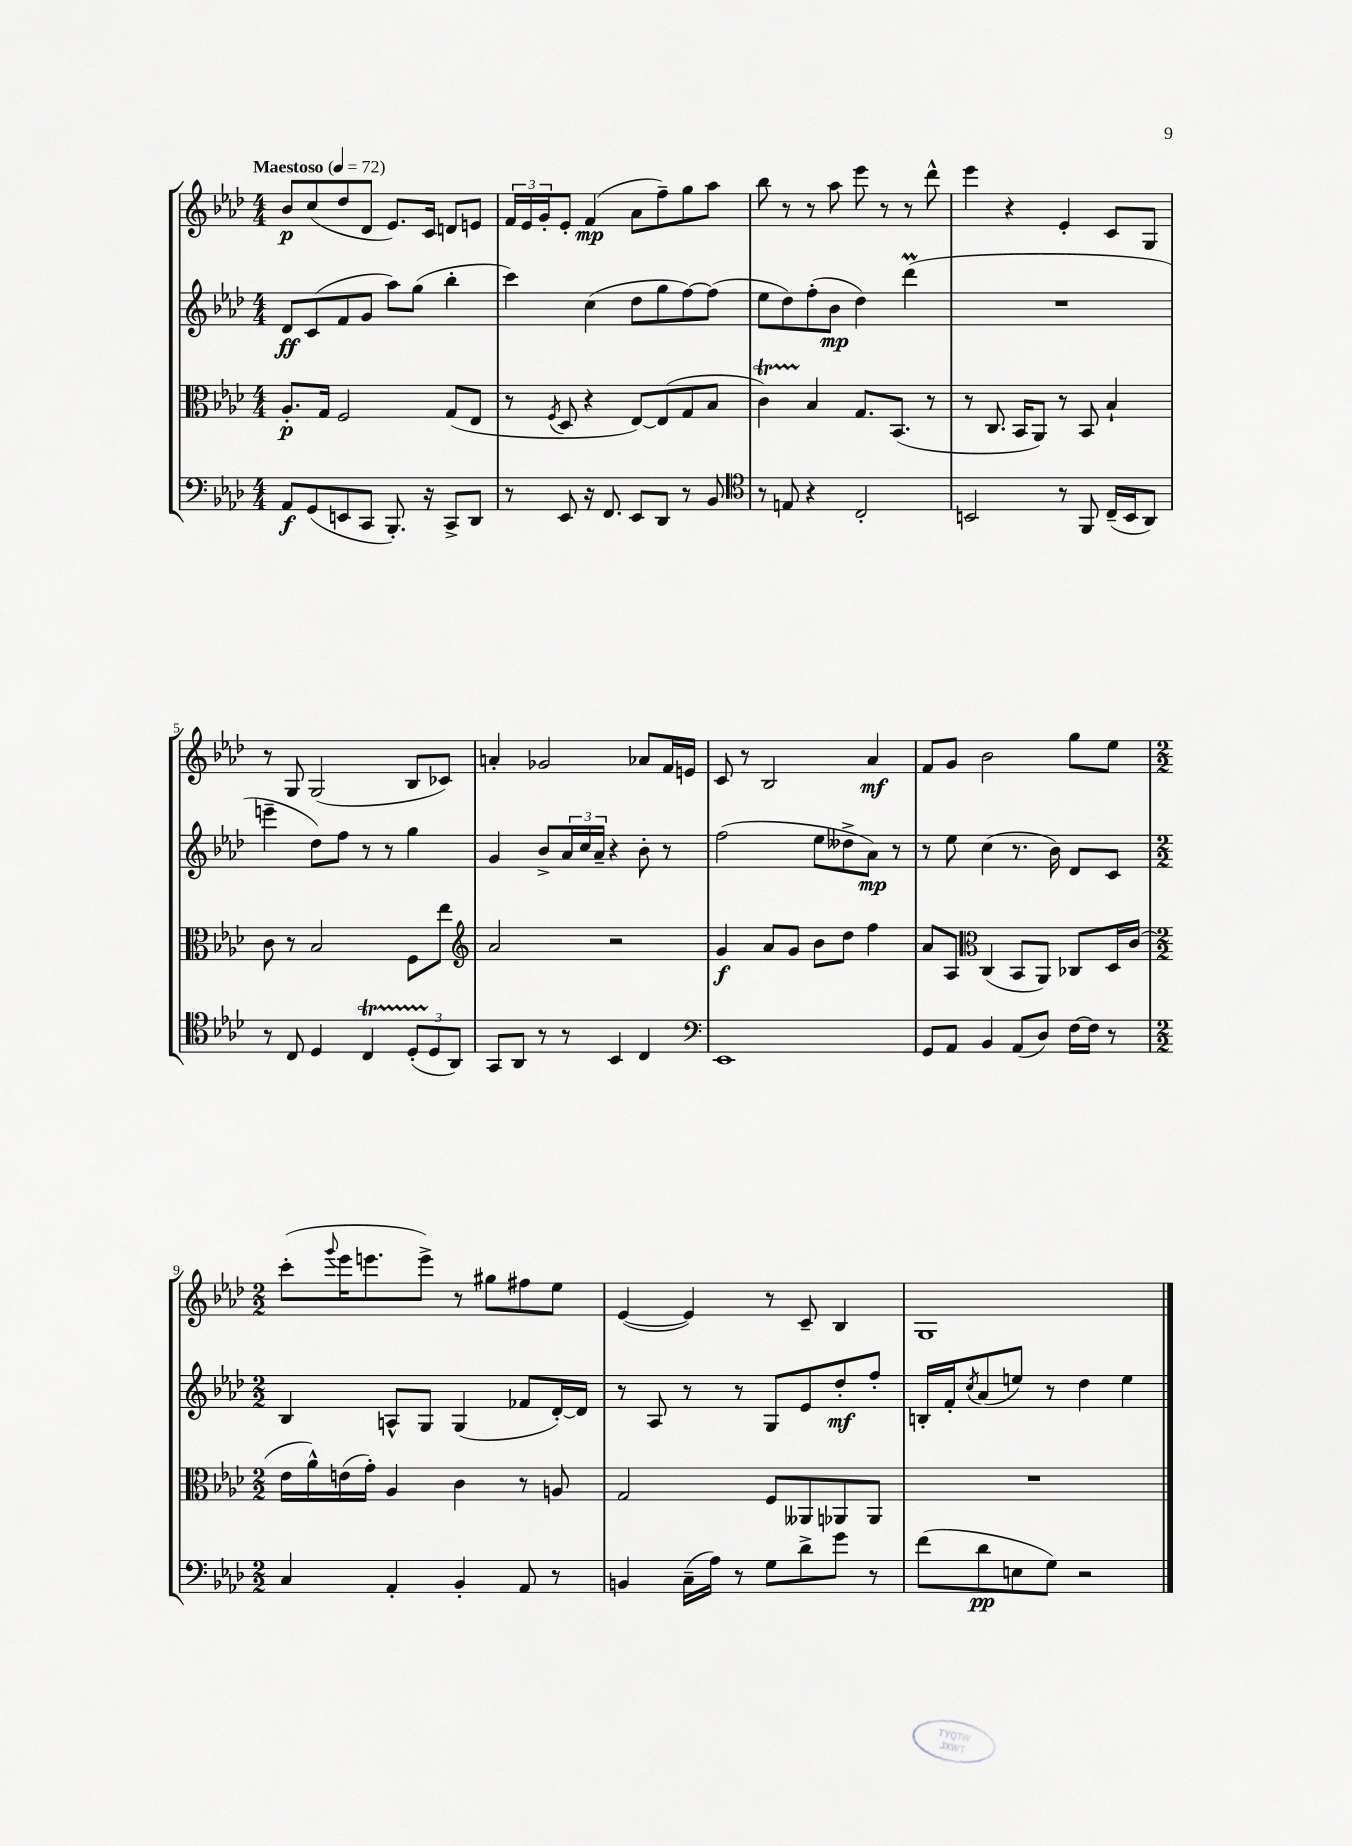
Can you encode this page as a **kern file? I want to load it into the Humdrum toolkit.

**kern	**dynam	**kern	**dynam	**kern	**dynam	**kern	**dynam
*part4	*part4	*part3	*part3	*part2	*part2	*part1	*part1
*staff4	*staff4	*staff3	*staff3	*staff2	*staff2	*staff1	*staff1
*clefF4	*	*clefC3	*	*clefG2	*	*clefG2	*
*k[b-e-a-d-]	*	*k[b-e-a-d-]	*	*k[b-e-a-d-]	*	*k[b-e-a-d-]	*
*M4/4	*	*M4/4	*	*M4/4	*	*M4/4	*
*MM72	*	*MM72	*	*MM72	*	*MM72	*
=1	=1	=1	=1	=1	=1	=1	=1
!	!	!	!	!	!	!LO:TX:a:B:t=Maestoso	!
8AA-/L	f	8.A-'/L	p	8d-/L	ff	8b-/L	p
(8GG/	.	.	.	(8c/	.	(8cc/	.
.	.	16G/Jk	.	.	.	.	.
8EEn/	.	2F/	.	8f/	.	8dd-/	.
8CC/J	.	.	.	8g/J	.	8d-/J	.
8.BBB-'/)	.	.	.	8aa-\L)	.	8.e-/L)	.
.	.	.	.	(8gg\J	.	.	.
16r	.	.	.	.	.	16c/Jk	.
8CC^/L	.	(8G/L	.	4bb-'\	.	8dn/L	.
8DD-/J	.	8E-/J	.	.	.	8en/J	.
=2	=2	=2	=2	=2	=2	=2	=2
8r	.	8r	.	4ccc\)	.	24f/LL	.
.	.	.	.	.	.	24e-/	.
.	.	.	.	.	.	24g'/J	.
.	.	8qF/	.	.	.	.	.
8EE-/	.	8D-/	.	.	.	8e-'/J	.
16r	.	4r	.	(4cc\	.	(4f/	mp
8.FF/	.	.	.	.	.	.	.
8EE-/L	.	[8E-/L)	.	8dd-\L	.	8a-\L	.
8DD-/J	.	(8E-/]	.	8gg\	.	8ff~\)	.
8r	.	8G/	.	[8ff\)	.	8gg\	.
8BB-/	.	8B-/J	.	(8ff\J]	.	8aa-\J	.
=3	=3	=3	=3	=3	=3	=3	=3
*clefC4	*	*	*	*	*	*	*
8r	.	4ct\)	.	8ee-\L	.	8bb-\	.
8En/	.	.	.	8dd-\)	.	8r	.
4r	.	4B-/	.	(8ff'\	.	8r	.
.	.	.	.	8b-\J	mp	8aa-\	.
2C'/	.	8.G/L	.	4dd-\)	.	8eee-\	.
.	.	.	.	.	.	8r	.
.	.	(8.BB-/J	.	.	.	.	.
.	.	.	.	(4ddd-M\	.	8r	.
.	.	8r	.	.	.	8ddd-^^\	.
=4	=4	=4	=4	=4	=4	=4	=4
2BBn/	.	8r	.	1r	.	4eee-\	.
.	.	8.C/	.	.	.	.	.
.	.	.	.	.	.	4r	.
.	.	16BB-/KL	.	.	.	.	.
.	.	8AA-/J)	.	.	.	.	.
8r	.	8r	.	.	.	4e-'/	.
8FF/	.	8BB-/	.	.	.	.	.
(16C~/LL	.	4B-`/	.	.	.	8c/L	.
16BB/J	.	.	.	.	.	.	.
8AA-/J)	.	.	.	.	.	8G/J	.
!!LO:LB:g=z
=5	=5	=5	=5	=5	=5	=5	=5
8r	.	8c\	.	4eeen~\	.	8r	.
8C/	.	8r	.	.	.	8G/	.
4D-/	.	2B-/	.	8dd-\L)	.	(2G/	.
.	.	.	.	8ff\J	.	.	.
4Ct/	.	.	.	8r	.	.	.
.	.	.	.	8r	.	.	.
(12D-TTT'/L	.	8F\L	.	4gg\	.	8B-/L	.
12D-/	.	.	.	.	.	.	.
.	.	8ee-\J	.	.	.	8c-X/J)	.
12AA-/J)	.	.	.	.	.	.	.
=6	=6	=6	=6	=6	=6	=6	=6
*	*	*clefG2	*	*	*	*	*
8GG/L	.	2a-/	.	4g/	.	4an'/	.
8AA-/J	.	.	.	.	.	.	.
8r	.	.	.	8b-^/L	.	2g-X/	.
8r	.	.	.	24a-/L	.	.	.
.	.	.	.	24cc/	.	.	.
.	.	.	.	24a-~/JJ	.	.	.
4BB-/	.	2r	.	4r	.	.	.
4C/	.	.	.	8b-'\	.	8a-X/L	.
.	.	.	.	8r	.	16f/L	.
.	.	.	.	.	.	16en/JJ	.
=7	=7	=7	=7	=7	=7	=7	=7
*clefF4	*	*	*	*	*	*	*
1EE-	.	4g/	f	(2ff\	.	8c/	.
.	.	.	.	.	.	8r	.
.	.	8a-/L	.	.	.	2B-/	.
.	.	8g/J	.	.	.	.	.
.	.	8b-\L	.	8ee-\L	.	.	.
.	.	8dd-\J	.	8dd--X^\	.	.	.
.	.	4ff\	.	8a-\J)	mp	4a-/	mf
.	.	.	.	8r	.	.	.
=8	=8	=8	=8	=8	=8	=8	=8
8GG/L	.	8a-/L	.	8r	.	8f/L	.
8AA-/J	.	8A-/J	.	8ee-\	.	8g/J	.
*	*	*clefC3	*	*	*	*	*
4BB-/	.	(4C/	.	(4cc\	.	2b-\	.
(8AA-/L	.	8BB-/L	.	8.r	.	.	.
8D-/J)	.	8AA-/J)	.	.	.	.	.
.	.	.	.	16b-\)	.	.	.
[16F\LL	.	8C-X/L	.	8d-/L	.	8gg\L	.
16F\JJ]	.	.	.	.	.	.	.
8r	.	16D-/L	.	8c/J	.	8ee-\J	.
.	.	(16c/JJ	.	.	.	.	.
!!LO:LB:g=z
=9	=9	=9	=9	=9	=9	=9	=9
*M2/2	*	*M2/2	*	*M2/2	*	*M2/2	*
4C/	.	16e-\LL	.	4B-/	.	(8ccc'\L	.
.	.	16a-^^\)	.	.	.	.	.
.	.	.	.	.	.	8qqggg/	.
.	.	(16en\	.	.	.	16eee-\K	.
.	.	16g'\JJ)	.	.	.	8.eeen\	.
4AA-'/	.	4A-/	.	8An^^/L	.	.	.
.	.	.	.	8G/J	.	8eee^\J)	.
4BB-'/	.	4c\	.	(4G/	.	8r	.
.	.	.	.	.	.	8gg#X\L	.
8AA-/	.	8r	.	8f-X/L	.	8ff#X\	.
8r	.	8An/	.	[16d-'/L)	.	8ee-\J	.
.	.	.	.	16d-/JJ]	.	.	.
=10	=10	=10	=10	=10	=10	=10	=10
4BBn/	.	2G/	.	8r	.	([4e-/	.
.	.	.	.	8A-/	.	.	.
(16C~\LL	.	.	.	8r	.	4e-/])	.
16A-\JJ)	.	.	.	.	.	.	.
8r	.	.	.	8r	.	.	.
8G\L	.	8F/L	.	8G/L	.	8r	.
8d-^\	.	8AA--X/	.	8e-/	.	8c~/	.
8g\J	.	8AA-X/	.	8dd-'/	mf	4B-/	.
8r	.	8AA-/J	.	8ff'/J	.	.	.
=11	=11	=11	=11	=11	=11	=11	=11
(8f\L	.	1r	.	16Bn'/LL	.	1G	.
.	.	.	.	16f'/J	.	.	.
.	.	.	.	8qcc/	.	.	.
8d-\	pp	.	.	(8a-/	.	.	.
8En\	.	.	.	8een/J)	.	.	.
8G\J)	.	.	.	8r	.	.	.
2r	.	.	.	4dd-\	.	.	.
.	.	.	.	4ee\	.	.	.
==	==	==	==	==	==	==	==
*-	*-	*-	*-	*-	*-	*-	*-
